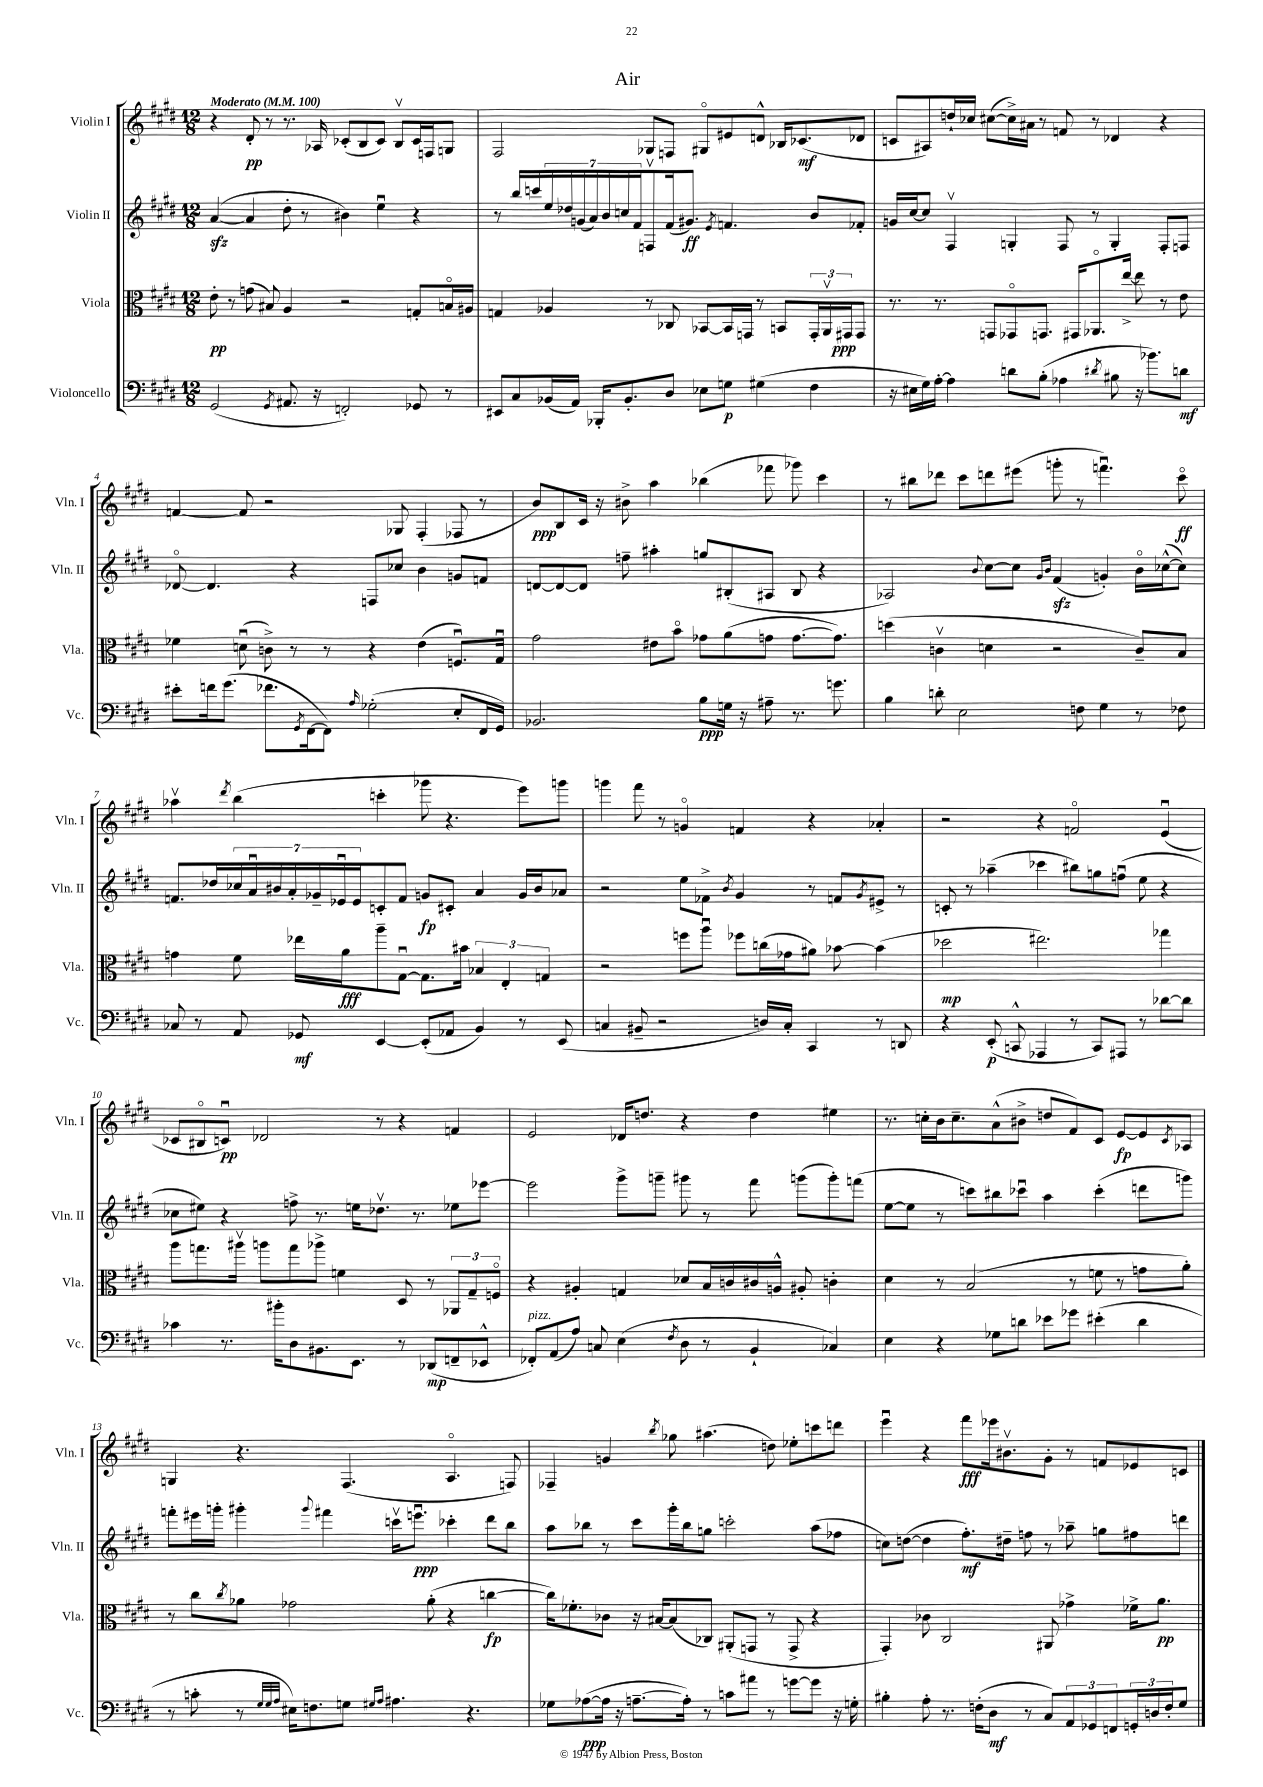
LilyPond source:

\header { title = "Air" }
<<
\new StaffGroup <<
\new Staff = "s0" \with { instrumentName = "Violin I" shortInstrumentName = "Vln. I" } {
    \clef treble \key e \major \numericTimeSignature \time 12/8 \tempo "Moderato" 4 = 100
    r4 dis'8-.\pp r8 r8. aes16 ces'8-.( b8 ces'8) b8\upbow ces'16 f16 g8 |
    fis2 ges8 f8 gis8\flageolet eis'8 d'8-^ bes16 ces'8.\mf( des'8 |
    c'8 ais8) d''16-! ces''16 cis''8~( cis''16->) ais'16 r8 f'8 r8 des'4 r4 |
    f'4~ f'8 r2 ges8 fis4-.( fes8 r8 |
    b'8\ppp) b8 cis'16 r16 bis'8-> a''4 bes''4( fes'''8 ges'''8) cis'''4 |
    r8 bis''8 des'''8 cis'''8 d'''8 eis'''8( g'''8-. r8 f'''4.\downbow) cis'''8\flageolet\ff |
    aes''4\upbow \acciaccatura { dis'''8 } b''4( c'''4-. ges'''8 r4. e'''8) g'''8 |
    g'''4 fis'''8 r8 g'4\flageolet f'4 r4 aes'4-. |
    r2 r4 f'2\flageolet e'4\downbow( |
    ces'8 bis8\flageolet c'8\downbow\pp) des'2 r8 r4 f'4 |
    e'2 des'16 d''8. r4 d''4 eis''4 |
    r8. c''16-. b'16 c''8.-- a'8-^( bis'8-> d''8 fis'8) cis'8 e'8~\fp e'8 \acciaccatura { cis'8 } aes8 |
    g4 r4. fis4.( a4.\flageolet f8) |
    fes4-- g'4 \acciaccatura { b''8 } ges''8 ais''4.( d''8) ees''8-. c'''8 d'''8 |
    e'''4\downbow r4 fis'''8\fff ees'''16 bis'8.\upbow gis'8-. r8 f'8 ees'8 c'8 \bar "|." |
}
\new Staff = "s1" \with { instrumentName = "Violin II" shortInstrumentName = "Vln. II" } {
    \clef treble \key e \major \numericTimeSignature \time 12/8
    a'4~\sfz( a'4 dis''8-. r8 bis'4) e''4\downbow r4 |
    r8 b''16 c'''16 \tuplet 7/4 { e''16 des''16 g'16( a'16) b'16 c''16 fis'16 } f8\upbow fis'16( gis'8.\ff) \acciaccatura { e'8 } f'4. b'8 fes'8-. |
    g'16 cis''16~ cis''8 fis4\upbow g4-. fis8 r8 g4-. fis8-. f8 |
    des'8~\flageolet des'4. r4 f8 ces''8 b'4 g'8 f'8 |
    d'8~ d'8~ d'8 f''8-- ais''4-. g''8 bis8-.( ais8 bis8 r4 |
    aes2) \appoggiatura { b'8 } cis''8~ cis''8 \grace { gis'16 b'16 } fis'4\sfz( g'4-.) b'16\flageolet ces''16~-^( ces''8) |
    f'8. des''16 \tuplet 7/4 { ces''16 a'16\downbow bis'16 a'16-. ges'16-- ees'16\downbow ees'16 } c'8-. f'8 g'8\fp cis'8-. a'4 g'16 bis'16 aes'8 |
    r2 e''8 fes'8-> \acciaccatura { b'8 } gis'4 r8 f'8 \acciaccatura { gis'8 } eis'8-> r8 |
    c'8-. r8 aes''4--( ces'''4 bis''8) g''8 f''8\downbow( e''8 r4 |
    ces''8 eis''8) r4 f''8-> r8. e''16 des''8.\upbow r8. ees''8 ees'''8~ |
    ees'''2 gis'''8-> g'''8-- gis'''8 r8 fis'''8 g'''8( g'''8-.) f'''8( |
    e''8~ e''8 r8 c'''8) bis''8 ces'''8\downbow a''4 ces'''4-.( d'''8 g'''8) |
    f'''8-. eis'''16 g'''16-. gis'''4-. \appoggiatura { gis'''8 } fis'''4 c'''16\upbow e'''8.\downbow\ppp ces'''4-. dis'''8 b''8 |
    a''8 bes''8 r8 cis'''8 gis'''16-. bes''16 g''8 c'''2-. a''8( fes''8 |
    c''8) d''8~( d''4 fis''8.-.\mf) dis''16-- f''8 r8 aes''8-- g''8 fis''8 d'''8 \bar "|." |
}
\new Staff = "s2" \with { instrumentName = "Viola" shortInstrumentName = "Vla." } {
    \clef alto \key e \major \numericTimeSignature \time 12/8
    e'8-.\pp r8 g'8( bis8) a4 r2 g8-. b16\flageolet ais16 |
    g4 aes4 r8 ces8 bes,8~ bes,16 g,16 r8 b,8 \tuplet 3/2 { g,16-. a,16\upbow gis,16\ppp } gis,8 |
    r8. r8. g,8 ges,8\flageolet g,8. gis,16 aes,8.\flageolet e''16~-> e''8 r8 e'8 |
    fes'4 d'8\downbow( c'8->) r8 r8 r4 e'4( f8.\downbow) gis16\downbow |
    gis'2 eis'8 b'8\flageolet ges'8 a'8( g'8 g'8.~ g'8.) |
    d''4( c'4\upbow d'4 r2 c'8--) b8 |
    g'4 fis'8 ees''16 a'16\fff a''8-- gis8~\downbow gis8. bis'16 \tuplet 3/2 { bes4 e4-. g4 } |
    r2 f''8 a''8\downbow fes''8 c''16( ges'16 ais'8) bes'8~ bes'4( |
    des''2\mp eis''2.) ges''4 |
    a''8 g''8. ais''16\upbow a''8 g''8 aes''8-> f'4 dis8 r8 \tuplet 3/2 { aes,8 gis8-- f8\flageolet } |
    r4 ais4-. g4 des'8 b16 c'16 cis'16 a16-^ ais8-. c'4-. |
    dis'4 r8 b2( r8 f'8 r8 g'8 a'8-.) |
    r8 cis''8 \acciaccatura { cis''8 } aes'8 ges'2 aes'8-.( r4 c''4~\fp |
    c''16) fes'8.-. ces'8 r16 bis16~ bis8( ces8) ais,8-.( g,8 r8 g,8-> r4 |
    gis,4-.) ces'8 cis2 ais,8 ges'4-> fes'16-> a'8.\pp \bar "|." |
}
\new Staff = "s3" \with { instrumentName = "Violoncello" shortInstrumentName = "Vc." } {
    \clef bass \key e \major \numericTimeSignature \time 12/8
    gis,2( \acciaccatura { gis,8 } ais,8. r16 f,2-.) ges,8 r8 |
    eis,8 cis8 bes,16( a,16) bes,,16-. bes,8.-. dis8 ees8 g8\p gis4( fis4 |
    r16 eis16 gis16) a16~-. a4 d'8 b8-.( aes4 \acciaccatura { dis'8 } bis8 r16 bes'8.) d'8\mf |
    eis'8-. f'16 gis'8.( fes'8. \acciaccatura { gis,8 } fis,16~ fis,8) \grace { a16 } ges2-.( e8-. fis,16 gis,16) |
    bes,2. b8\ppp g16 r16 ais8-- r8. g'8. |
    b4 d'8-. e2 f8 gis4 r8 fes8 |
    ces8 r8 a,8 ges,8\mf e,4~ e,8-.( aes,8 b,4) r8 e,8( |
    c4 bis,8-- r2 d16) c16-. cis,4 r8 d,8 |
    r4 e,8-.\p( c,8-^ aes,,4 r8 c,8) ais,,8 r8 des'8~ des'8 |
    ces'4 r8. bis'16-. dis8 bis,8. e,8. r8 des,8\mp( f,8-- ees,8-^ |
    fes,8-.^\markup { \italic "pizz." }) a,8( a8) c8 e4( \acciaccatura { fis8 } dis8 r8 b,4-! ces4) |
    e4 r4 ges8 d'8 ees'8 ges'8 eis'4-.( d'4 |
    r8 c'8-. r8 \grace { gis32 gis32 a32 } eis16) f8. g8 \grace { gis16 a16 } ais4. r4. |
    ges8 aes8~\ppp( aes16 r16 a8.~-- a16-.) r8 c'8 ais'8 r8 g'8~ g'8 r16 g16-. |
    bis4-. a8-. r8. f16-.( dis8\mf r8 cis8) \tuplet 3/2 { a,8 ges,8 f,8 } \tuplet 3/2 { g,16-. d16 f16-. } gis8 \bar "|." |
}
>>
>>
